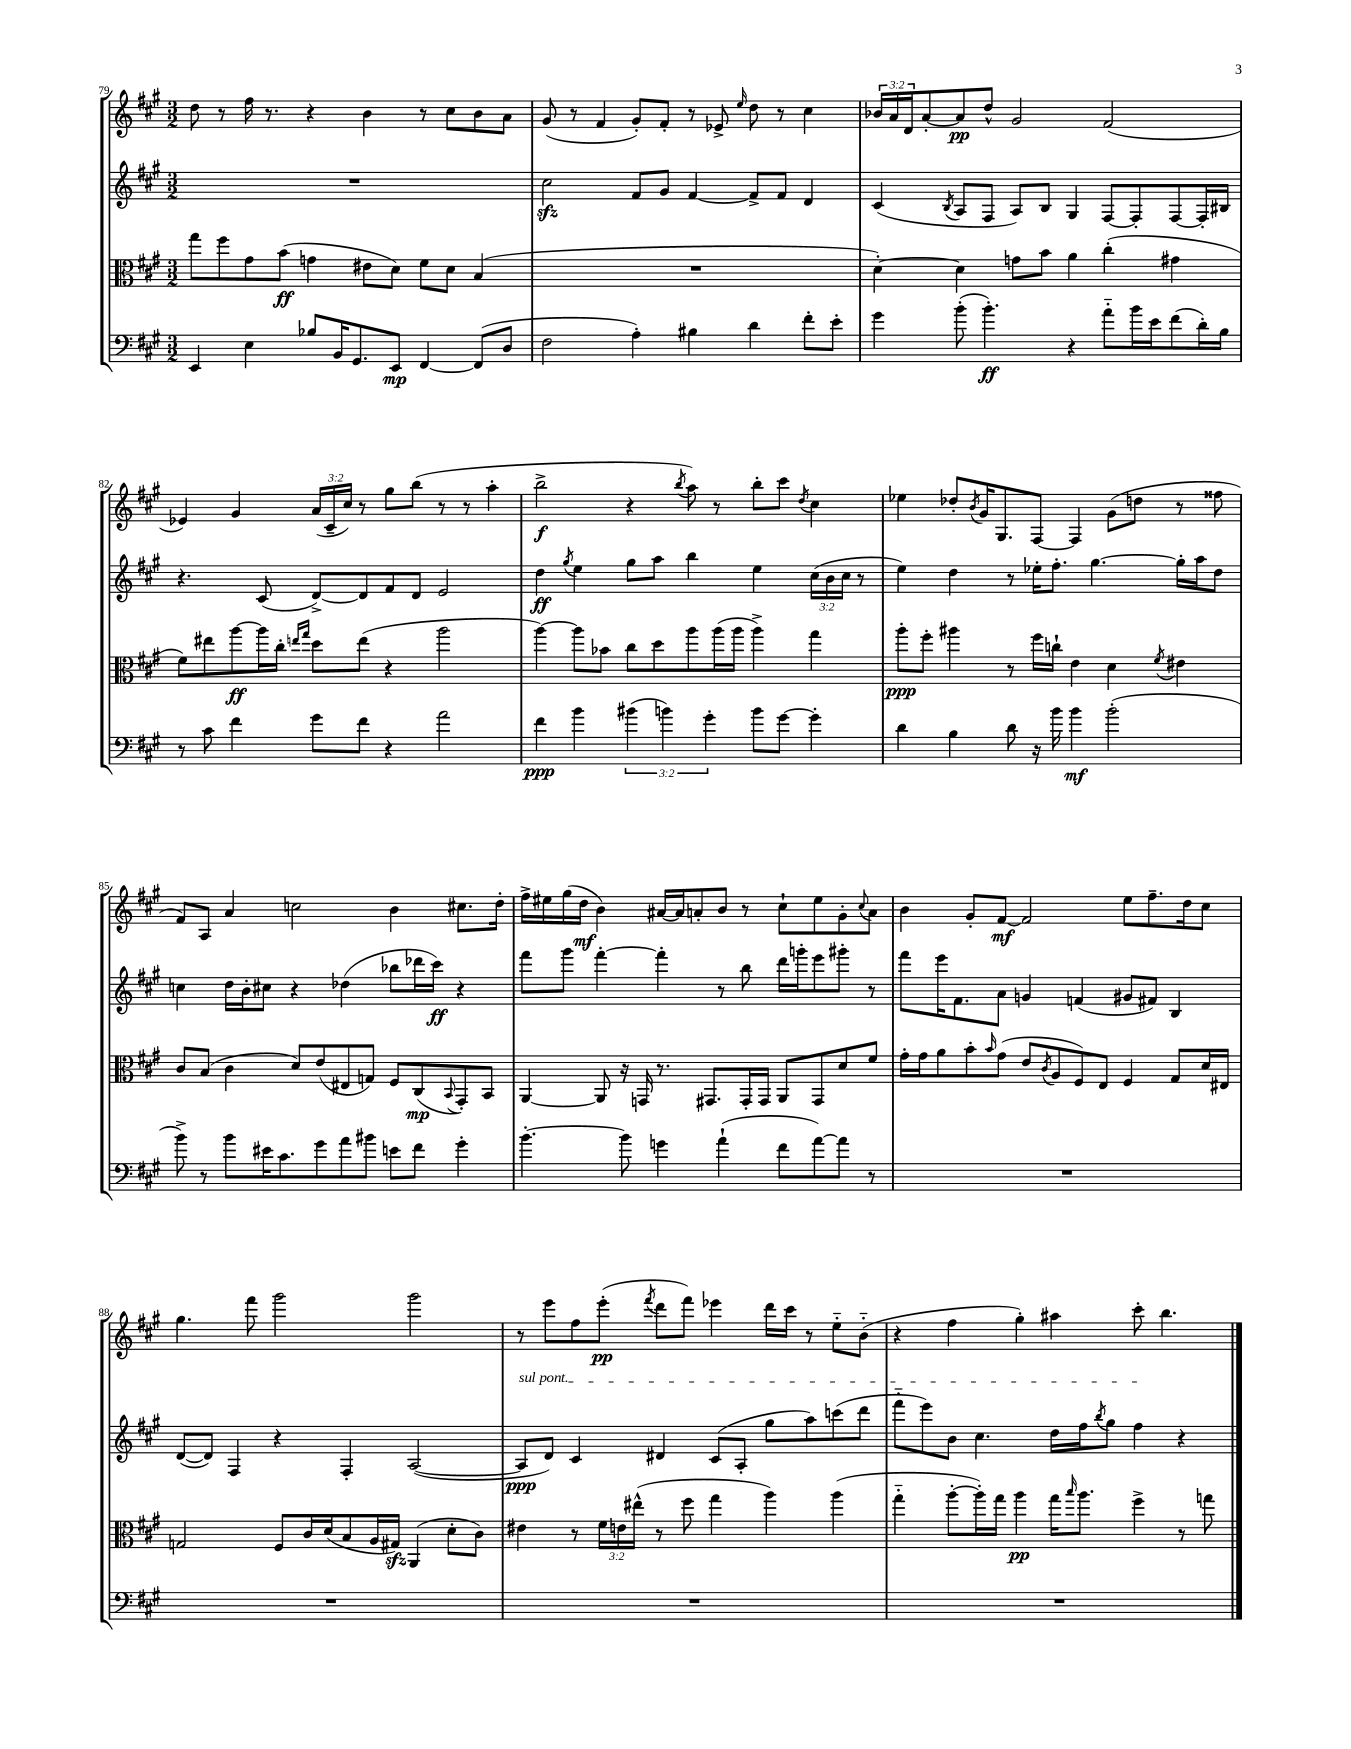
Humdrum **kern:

**kern	**kern	**kern	**kern
*staff4	*staff3	*staff2	*staff1
*clefF4	*clefC3	*clefG2	*clefG2
*k[f#c#g#]	*k[f#c#g#]	*k[f#c#g#]	*k[f#c#g#]
*M3/2	*M3/2	*M3/2	*M3/2
4EE	8gg#	1.r	8dd
.	8ff#	.	8r
4E	8g#	.	16ff#
.	.	.	8.r
.	(8b	.	.
8B-	4g	.	4r
16BB	.	.	.
8.GG#	.	.	.
.	8e#	.	4b
8EE	8d)	.	.
[4FF#	8f#	.	8r
.	8d	.	8cc#
(8FF#]	(4B	.	8b
8D	.	.	8a
=	=	=	=
2F#	1.r	2cc#	(8g#
.	.	.	8r
.	.	.	4f#
4A')	.	8f#	8g#')
.	.	8g#	8f#'
4B#	.	[4f#	8r
.	.	.	8e-^
.	.	.	16qqee
4d	.	8f#^]	8dd
.	.	8f#	8r
8f#'	.	4d	4cc#
8e'	.	.	.
=	=	=	=
4g#	[4d')	(4c#	24b-
.	.	.	24a
.	.	.	24d
.	.	.	[8a'
.	.	8qB	.
(8b'	4d]	8A	8a]
4.b')	.	8F#	8dd^^
.	8g	8A)	2g#
.	8b	8B	.
4r	4a	4G#	.
8a'~	(4cc#'	[8F#	(2f#
16b	.	8F#']	.
16e	.	.	.
(8f#	4g#	[8F#	.
16d')	.	16F#']	.
16B	.	16B#	.
=	=	=	=
8r	8f#)	4.r	4e-)
8c#	8ee#	.	.
4f#	[8aa	.	4g#
.	16aa]	(8c#	.
.	16cc#'	.	.
.	16qqee	.	.
.	16qqgg#	.	.
8g#	8dd	[8d^)	(24a
.	.	.	24c#~
.	.	.	24cc#)
8f#	(8ee	8d]	8r
4r	4r	8f#	8gg#
.	.	8d	(8bb
2a	2aa	2e	8r
.	.	.	8r
.	.	.	4aa'
=	=	=	=
4f#	[4aa)	4dd	2bb^
.	.	8qgg#	.
4b	8aa]	4ee	.
.	8b-	.	.
(6b#	8cc#	8gg#	4r
.	8dd	8aa	.
6b)	.	.	.
.	.	.	8qbb
.	8aa	4bb	8aa)
6g#'	.	.	.
.	(16aa	.	8r
.	16aa	.	.
8b	4aa^)	4ee	8bb'
[8g#	.	.	8ccc#
.	.	.	8qdd
4g#']	4gg#	(24cc#	4cc#
.	.	24b	.
.	.	24cc#	.
.	.	8r	.
=	=	=	=
4d	8aa'	4ee)	4ee-
.	8ff#'	.	.
4B	4aa#	4dd	8dd-'
.	.	.	8qb
.	.	.	16g#
.	.	.	8.G#
8d	8r	8r	.
16r	16ff#	16ee-'	[8F#
16b	16cc`	8.ff#'	.
4b	4e	.	4F#]
.	.	[4.gg#	.
(2b'	4d	.	(8g#
.	.	.	8dd
.	8qf#	.	.
.	4e#	16gg#']	8r
.	.	16aa	.
.	.	8dd	8ff##
=	=	=	=
8b^)	8c#	4cc	8f#)
8r	(8B	.	8A
8b	4c#	16dd	4a
.	.	16b'	.
16e#	.	8cc#	.
8.c#	.	.	.
.	8d)	4r	2cc
8g#	(8e	.	.
8a	8E#	(4dd-	.
8b#	8G)	.	.
8e	8F#	8bb-	4b
8f#	(8C#	16ddd-	.
.	.	16ccc#)	.
.	8qqBB	.	.
4g#'	8GG#')	4r	8.cc#
.	8BB	.	.
.	.	.	16dd'
=	=	=	=
[4.b'	[4AA	8fff#	16ff#^
.	.	.	16ee#
.	.	8ggg#	(16gg#
.	.	.	16dd
.	8AA]	[4fff#'	4b)
8b]	16r	.	.
.	16GG	.	.
4g	8.r	4fff#']	[16a#
.	.	.	16a#]
.	.	.	8a'
.	8.GG#	.	.
(4a`	.	8r	8b
.	16GG#'	8bb	8r
.	16GG#	.	.
8f#	8AA	16ddd	8cc#`
.	.	16ggg'	.
[8a)	8GG#	8eee	8ee#
8a]	8d	8ggg#'	8g#'
.	.	.	8qqcc#
8r	8f#	8r	8a
=	=	=	=
1.r	16g#'	8fff#	4b
.	16g#	.	.
.	8a	16eee	.
.	.	8.f#	.
.	8b'	.	8g#'
.	16qqb	.	.
.	(8g#	8a	[8f#
.	8e	4g	2f#]
.	8qc#	.	.
.	8A	.	.
.	8F#)	(4f	.
.	8E	.	.
.	4F#	8g#	8ee
.	.	8f#)	8.ff#~
.	8G#	4B	.
.	.	.	16dd
.	16d	.	8cc#
.	16E#	.	.
=	=	=	=
1.r	2G	([8d	4.gg#
.	.	8d])	.
.	.	4F#	.
.	.	.	8fff#
.	8F#	4r	2ggg#
.	16c#	.	.
.	(16d	.	.
.	8B	4F#'	.
.	16A	.	.
.	16G#)	.	.
.	(4AA	([2A	2ggg#
.	8d'	.	.
.	8c#)	.	.
=	=	=	=
1.r	4e#	8A]	8r
.	.	8d)	8eee
.	8r	4c#	8ff#
.	24f#	.	(8eee'
.	24e	.	.
.	(24ee#^^	.	.
.	.	.	8qfff#
.	8r	4d#	8ddd
.	8ff#	.	8fff#)
.	4gg#	(8c#	4eee-
.	.	8A'	.
.	4aa)	8gg#	16ddd
.	.	.	16ccc#
.	.	8aa)	8r
.	(4aa	(8ccc	8ee'~
.	.	8ddd	(8b'~
=	=	=	=
1.r	4gg#'~	8fff#'~	4r
.	.	8eee)	.
.	[8aa'	8b	4ff#
.	16aa'])	4.cc#	.
.	16gg#	.	.
.	4aa	.	4gg#')
.	16gg#	16dd	4aa#
.	16qqbb	.	.
.	8.aa	16ff#	.
.	.	8qbb	.
.	.	8gg#	.
.	4ff#^	4ff#	8ccc#'
.	.	.	4.bb
.	8r	4r	.
.	8gg	.	.
==	==	==	==
*-	*-	*-	*-
